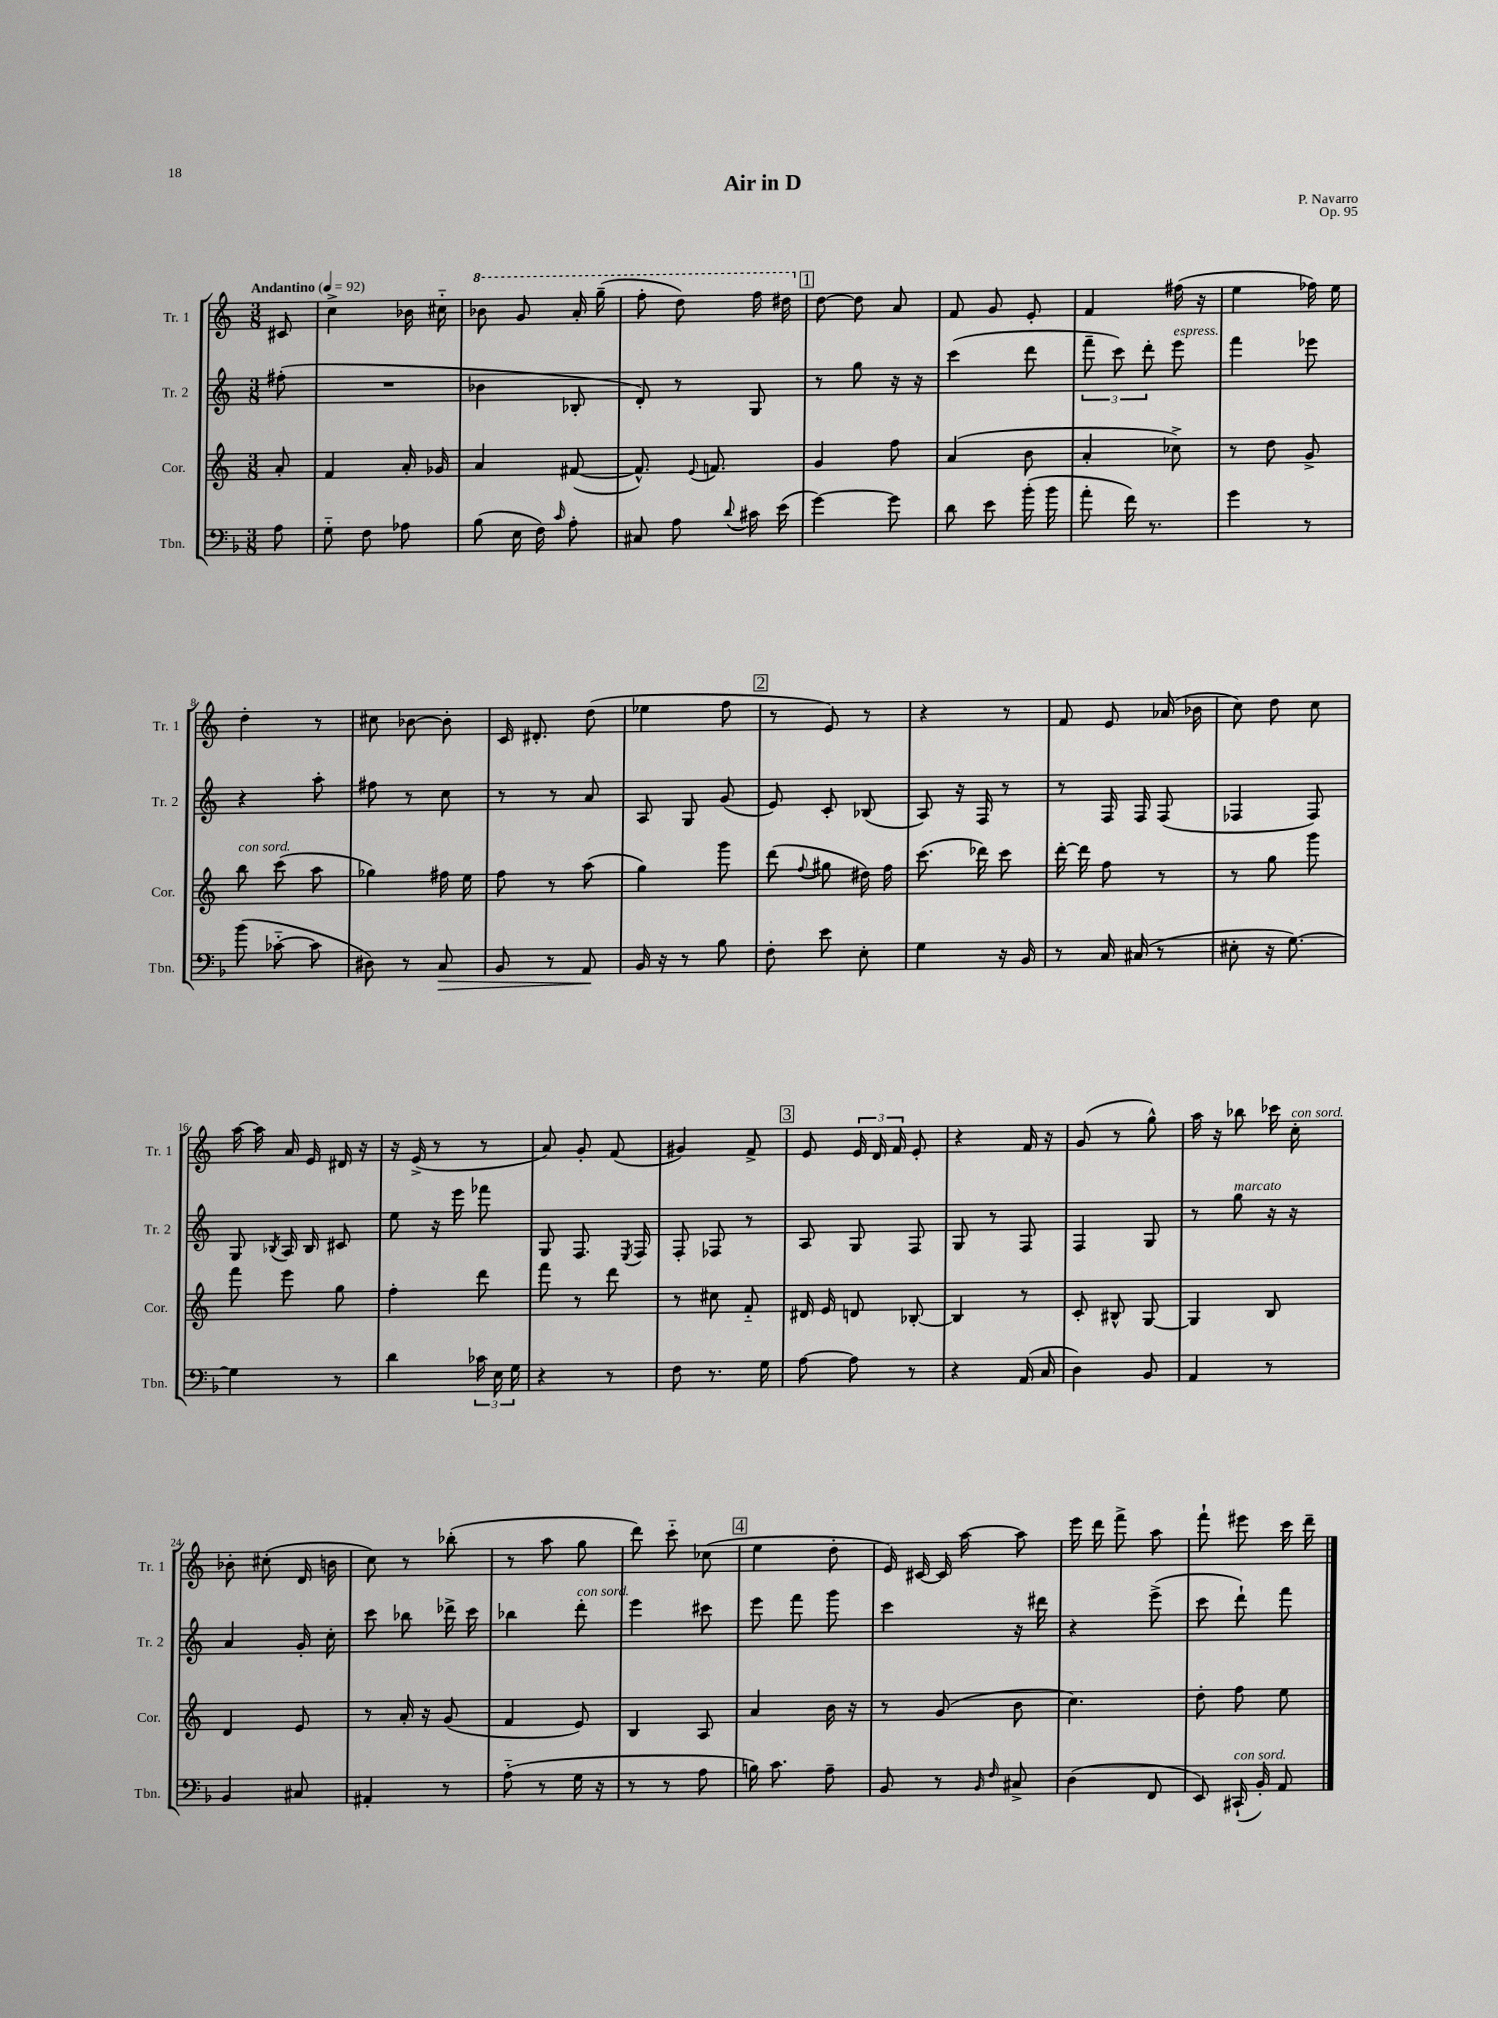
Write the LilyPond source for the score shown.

\header { title = "Air in D" composer = "P. Navarro" opus = "Op. 95" }
<<
\new StaffGroup <<
\new Staff = "s0" \with { instrumentName = "Tr. 1" shortInstrumentName = "Tr. 1" } {
    \clef treble \key c \major \numericTimeSignature \time 3/8 \partial 8 \tempo "Andantino" 4 = 92
    \autoBeamOff cis'8 |
    c''4-> bes'16 cis''16-_ |
    \ottava #1 bes''8 g''8 a''16-. g'''16--( |
    f'''8-. d'''8) f'''16 dis'''16 \ottava #0 |
    \mark \markup { \box "1" } d''8~ d''8 a'8 |
    f'8 g'8 e'8-. |
    f'4 fis''16( r16 |
    e''4 fes''16) e''16 |
    d''4-. r8 |
    cis''8 bes'8~ bes'8-. |
    c'16 dis'8.-. d''8( |
    ees''4 f''8 |
    \mark \markup { \box "2" } r8 e'8) r8 |
    r4 r8 |
    f'8 e'8 aes'16( bes'16 |
    c''8) d''8 c''8 |
    a''16~ a''16 a'16 e'16 dis'16 r16 |
    r16 e'16->( r8 r8 |
    a'8) g'8-. f'8( |
    gis'4) f'8-> |
    \mark \markup { \box "3" } e'8 \tuplet 3/2 { e'16 d'16 f'16 } e'8-. |
    r4 f'16 r16 |
    g'8( r8 g''8-^) |
    a''16 r16 bes''8 ces'''16 c''16-.^\markup { \italic "con sord." } |
    bes'8-. cis''8-.( d'16 b'16 |
    c''8) r8 bes''8-.( |
    r8 a''8 g''8 |
    d'''8) c'''8-_ ces''8( |
    \mark \markup { \box "4" } e''4 d''8-. |
    e'16) cis'16~ cis'16 a''16~ a''8 |
    e'''16 d'''16 f'''8-> a''8 |
    f'''8-! eis'''8 c'''16 d'''16-- \bar "|." |
}
\new Staff = "s1" \with { instrumentName = "Tr. 2" shortInstrumentName = "Tr. 2" } {
    \clef treble \key c \major \numericTimeSignature \time 3/8 \partial 8
    \autoBeamOff fis''8-.( |
    R4. |
    bes'4 bes8-. |
    d'8-.) r8 g8 |
    \mark \markup { \box "1" } r8 g''8 r16 r16 |
    c'''4( d'''8 |
    \tuplet 3/2 { f'''8-- c'''8) d'''8-. } e'''8^\markup { \italic "espress." } |
    f'''4 ees'''8 |
    r4 a''8-. |
    fis''8 r8 c''8 |
    r8 r8 a'8 |
    a8 g8 g'8( |
    \mark \markup { \box "2" } e'8) c'8-. bes8( |
    a8) r16 f16 r8 |
    r8 f16 f16 f8( |
    fes4 fes8) |
    g8 \acciaccatura { bes8 } a16 bes16 cis'8 |
    e''8 r16 e'''16 fes'''8 |
    g8 f8. \acciaccatura { e8 } f16 |
    f8-. fes8 r8 |
    \mark \markup { \box "3" } a8 g8 f8 |
    g8 r8 f8 |
    f4 g8 |
    r8 g''8^\markup { \italic "marcato" } r16 r16 |
    a'4 g'16-. c''16-. |
    c'''8 bes''8 des'''16-> c'''16 |
    bes''4 d'''8-.^\markup { \italic "con sord." } |
    e'''4 cis'''8 |
    \mark \markup { \box "4" } e'''8 f'''8 g'''8 |
    c'''4 r16 dis'''16 |
    r4 e'''8->( |
    c'''8 d'''8-!) f'''8 \bar "|." |
}
\new Staff = "s2" \with { instrumentName = "Cor." shortInstrumentName = "Cor." } {
    \clef treble \key c \major \numericTimeSignature \time 3/8 \partial 8
    \autoBeamOff a'8-. |
    f'4 a'16-. ges'16 |
    a'4 fis'8~( |
    fis'8.-^) \appoggiatura { e'8 } f'8. |
    \mark \markup { \box "1" } g'4 f''8 |
    a'4( b'8 |
    a'4-. ces''8->) |
    r8 d''8 g'8-> |
    b''8^\markup { \italic "con sord." } c'''8( a''8 |
    ges''4) fis''16 e''16 |
    f''8 r8 a''8( |
    g''4) g'''8 |
    \mark \markup { \box "2" } d'''8( \appoggiatura { f''8 } gis''8 dis''16) f''16 |
    c'''8.( des'''16) c'''8 |
    d'''16~-. d'''16 f''8 r8 |
    r8 g''8 g'''8 |
    f'''8 e'''8 g''8 |
    f''4-. d'''8 |
    f'''8 r8 d'''8 |
    r8 cis''8 f'8-_ |
    \mark \markup { \box "3" } dis'16 e'16 d'8 bes8~-. |
    bes4 r8 |
    c'8-. bis8-^ g8~ |
    g4 b8 |
    d'4 e'8 |
    r8 a'16-. r16 g'8( |
    f'4 e'8) |
    b4 a8 |
    \mark \markup { \box "4" } a'4 b'16 r16 |
    r8 g'8( b'8 |
    c''4.) |
    d''8-. f''8 e''8 \bar "|." |
}
\new Staff = "s3" \with { instrumentName = "Tbn." shortInstrumentName = "Tbn." } {
    \clef bass \key f \major \numericTimeSignature \time 3/8 \partial 8
    \autoBeamOff a8 |
    g8-_ f8 aes8 |
    bes8( e16 f16) \grace { c'16 } a8-. |
    cis8 a8 \appoggiatura { d'8 } cis'16 e'16( |
    \mark \markup { \box "1" } g'4~) g'8 |
    d'8 e'8 bes'16-.( bes'16 |
    a'8-. f'16) r8. |
    g'4 r8 |
    bes'8( ces'8~-_ ces'8 |
    dis8) r8 c8\> |
    bes,8 r8 a,8\! |
    bes,16 r16 r8 bes8 |
    \mark \markup { \box "2" } f8-. e'8 e8-. |
    g4 r16 bes,16 |
    r8 c16 cis16( r8 |
    eis8-. r16 g8.~) |
    g4 r8 |
    d'4 \tuplet 3/2 { ces'16 e16 g16 } |
    r4 r8 |
    f8 r8. g16 |
    \mark \markup { \box "3" } a8~ a8 r8 |
    r4 a,16( c16 |
    d4) bes,8 |
    a,4 r8 |
    bes,4 cis8 |
    ais,4-. r8 |
    a8-_( r8 g16 r16 |
    r8 r8 a8 |
    \mark \markup { \box "4" } b16) c'8. a8-- |
    bes,8 r8 \grace { bes,16 f16 } cis8-> |
    d4( f,8 |
    e,8) cis,16-!^\markup { \italic "con sord." }( bes,16-.) a,8 \bar "|." |
}
>>
>>
